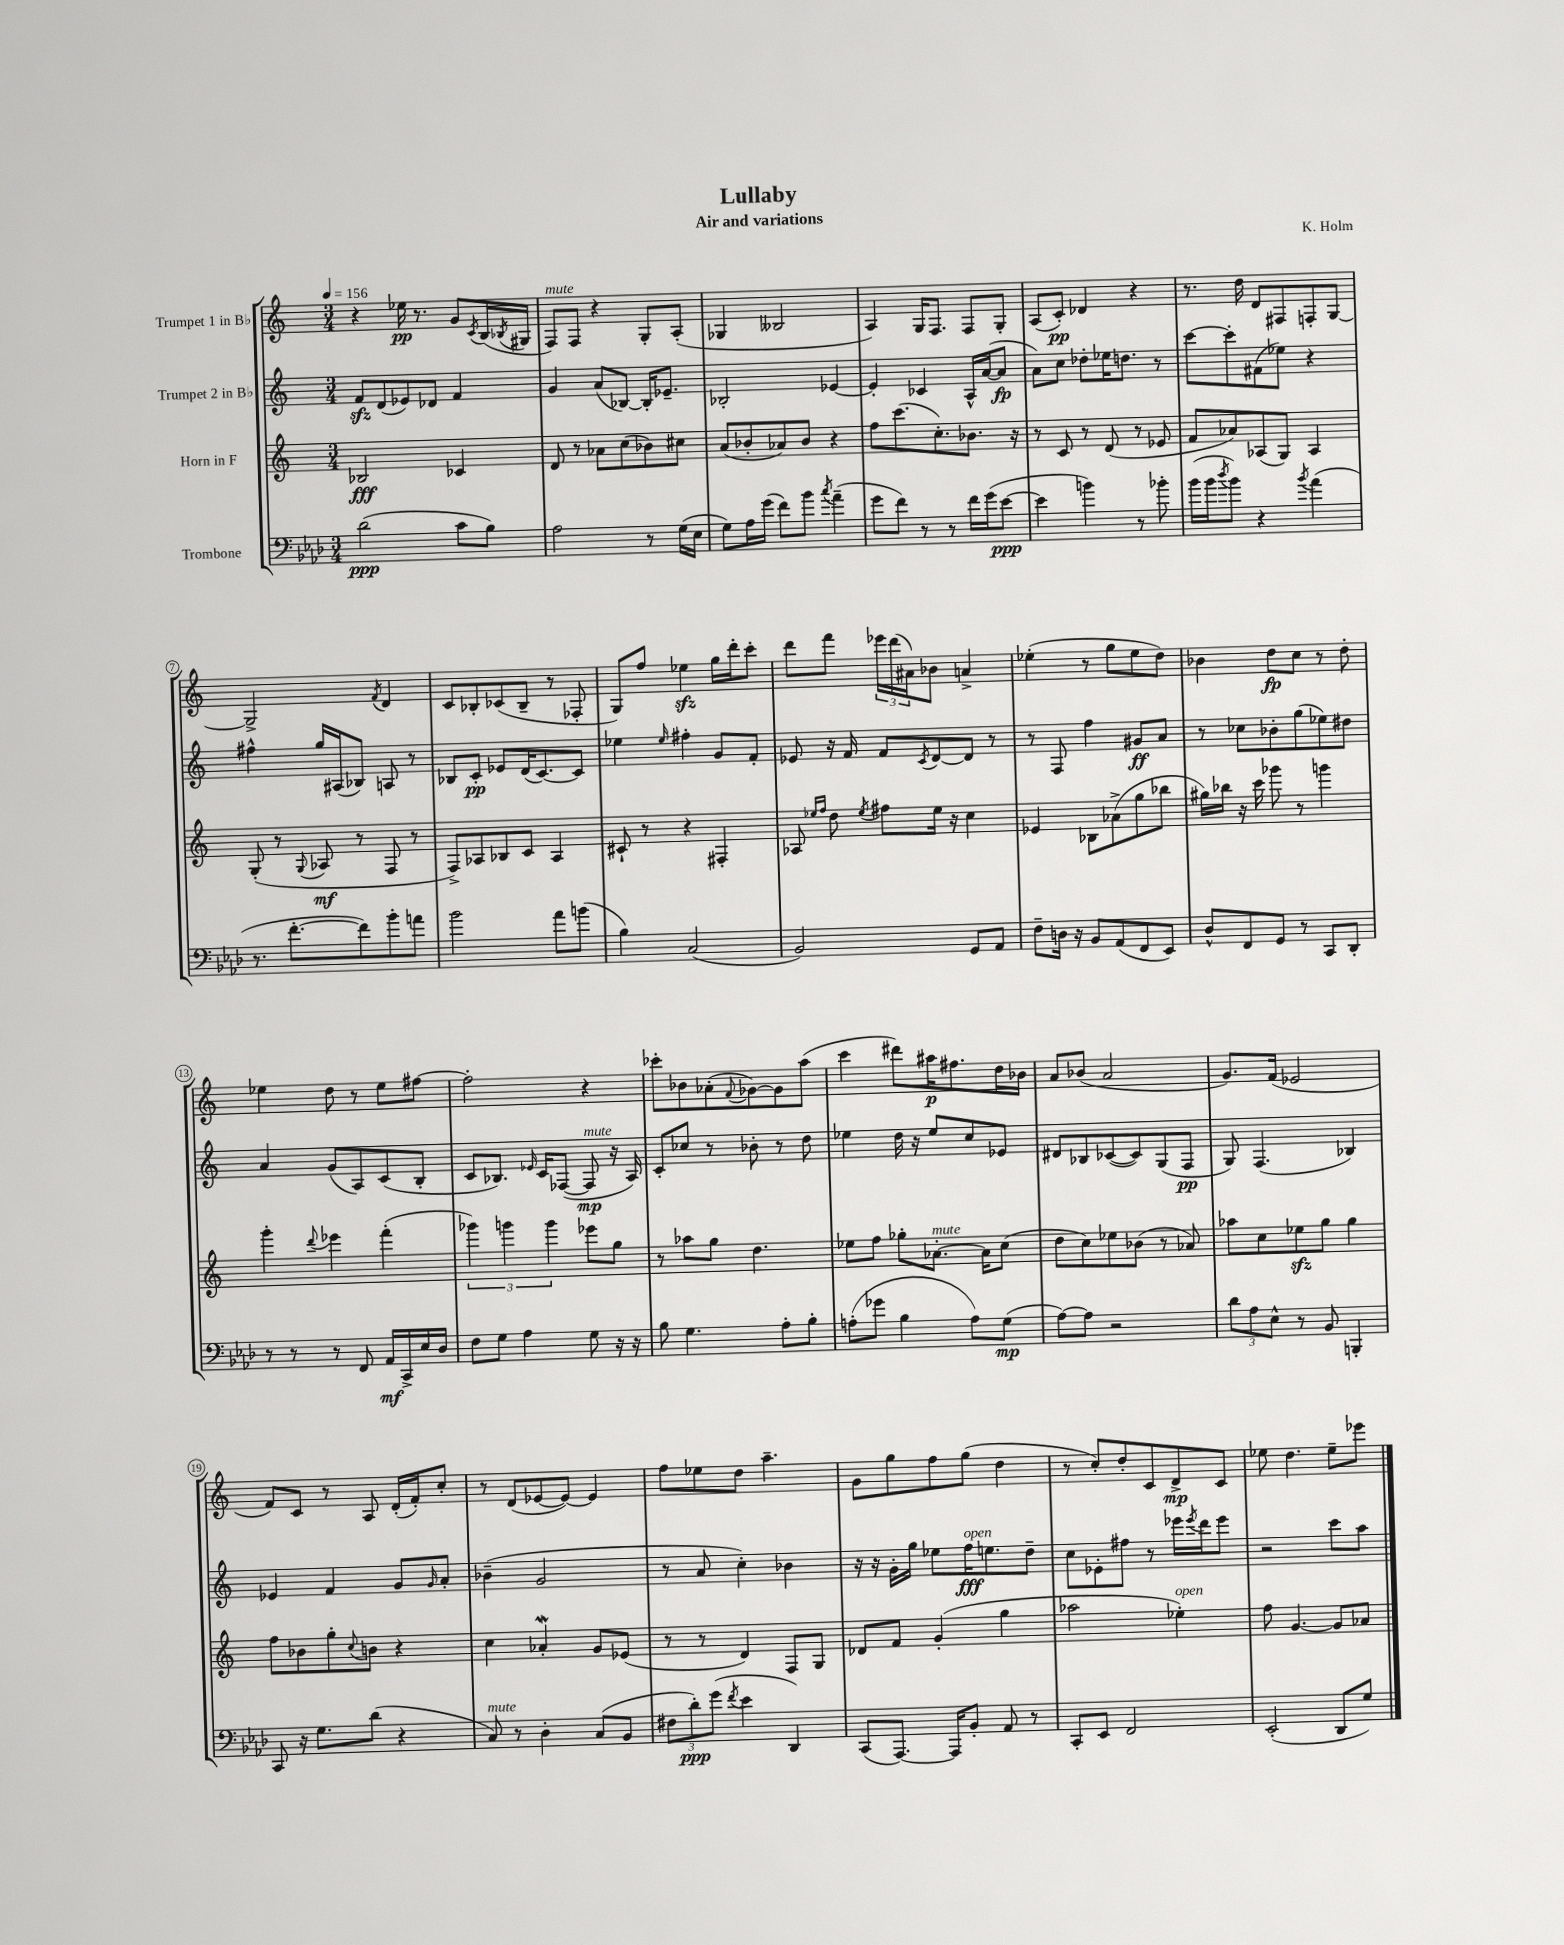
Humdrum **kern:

**kern	**kern	**kern	**kern
*staff4	*staff3	*staff2	*staff1
*clefF4	*clefG2	*clefG2	*clefG2
*k[b-e-a-d-]	*k[]	*k[]	*k[]
*M3/4	*M3/4	*M3/4	*M3/4
*MM156	*MM156	*MM156	*MM156
(2d-\	2B-/	8f/L	4r
.	.	(8d/	.
.	.	8e-/)	16ee-\
.	.	.	8.r
.	.	8d-/J	.
8c\L	4c-/	4f/	8g/L
.	.	.	8qc/
8B-\J)	.	.	(16B/L
.	.	.	8qB-/
.	.	.	16G#/JJ
=	=	=	=
2A-\	8d/	4g/	8F/L)
.	8r	.	8F/J
.	8a-\L	(8a/L	4r
.	(8cc\	[8B-/J)	.
8r	8b-\)	16B-'/]LK	8G'/L
.	.	8.e-~/J	.
(16G\LL	8cc#\J	.	(8A'/J
16E-\JJ	.	.	.
=	=	=	=
8G\L)	(8a/L	2B-'/	4G-/
16A-\L	8b-'/	.	.
(16g\JJ	.	.	.
8f\L)	8a-/)	.	2B--/
8b-\J	8b-/J	.	.
8qcc/	.	.	.
(4a-~\	4r	[4e-/	.
=	=	=	=
8g\L	8ff\L	4e-'/]	4A/)
8f\J)	(8.ccc\	.	.
8r	.	4c-/	16G/LK
.	8.cc'\)	.	8.F/J
8r	.	.	.
16f\LL	8.b-\J	16A^^/LL	8F/L
(16g\J	.	([16a/J	.
[8e-\J	.	8a/]J	8G'/J
.	16r	.	.
=	=	=	=
4e-\]	8r	8a\L)	(8A/L
.	8c/	8cc\J	8c'/J)
4b\)	8r	8dd-'\L	4d-/
.	(8d/	16ee-\K	.
.	.	8.dd\J	.
8r	8r	.	4r
8b-'\	8e-/	8r	.
=	=	=	=
(16b-\LL	8f/L	[8ccc\L	8.r
16b-\J	.	.	.
8qdd-/	.	.	.
8b-\J)	8a-/)	8ccc'\]	.
.	.	.	16dd\
4r	(8A-/	(8f#\	8d/L
.	8G/J)	8ee-\J)	8F#/
8qb-/	.	.	.
(4a-\	4A-/	4r	8F'/
.	.	.	[8G/J
=	=	=	=
8.r	(8G'/	4ff#^^\	2G^/]
.	8r	.	.
[8.f'\L	.	.	.
.	8qqG/	.	.
.	8A-/	16gg/LL	.
.	.	(16A#/J	.
8f\])	8r	8B-/J)	.
.	.	.	8qf/
8b-'\	8F/	8A/	4d/
8a\J	8r	8r	.
=	=	=	=
2b-\	8F^/L)	8B-/L	8c/L
.	8A-/	8c'/J	8B-'/
.	8B-/	8e-/L	(8c-/
.	8c/J	(16d/K	8B-~/J
.	.	[8.c/)	.
8a-\L	4A-/	.	8r
(8b\J	.	8c/]J	8F-'/
=	=	=	=
4B-\)	8c#`/	4ee-\	8G/L)
.	8r	.	8ff/J
.	.	16qqee-/	.
(2C/	4r	4ff#'\	4ee-\
.	4F#'/	8g/L	16gg\LL
.	.	.	16ddd'\J
.	.	8f'/J	8ccc'\J
=	=	=	=
2BB-/)	8A-/	8e-/	8ddd\L
.	16qqee-/LL	.	.
.	16qqff/JJ	.	.
.	8dd\	16r	8fff\J
.	.	16f/	.
.	8qee-/	.	.
.	8ff#\L	8f/L	24eee-\LL
.	.	.	(24ddd\
.	.	.	24a#\J)
.	.	8qc/	.
.	16ee-\Jk	[8d/	8b-\J
.	16r	.	.
8GG/L	4cc\	8d/]J	4a^/
8AA-/J	.	8r	.
=	=	=	=
8F~\L	4e-/	8r	(4ee-'\
16D\Jk	.	8F/	.
16r	.	.	.
8BB-/L	8B-\L	4ff\	8r
(8AA-/	(8a-^\	.	8gg\L
8FF/	8gg\	8g#/L	8ee-\
8EE-/J)	8bb-\J	8a/J	8dd\J)
=	=	=	=
8D-^^/L	16gg#\LL)	8r	4b-\
.	16bb-\JJ	.	.
8FF/	16r	8cc-\L	.
.	16ccc\	.	.
8GG/J	8ggg-\	8b-'\	8dd\L
8r	8r	(8gg\	8cc\J
8CC/L	4ggg\	8ee-\)	8r
8DD-'/J	.	8dd#\J	8dd'\
=	=	=	=
8r	4ggg'\	4a/	4ee-\
8r	.	.	.
.	8qqddd/	.	.
8r	4eee-\	(8g/L	8dd\
8FF/	.	8A/)	8r
16AA-/LL	(4fff'\	(8c/	8ee-\L
16CC^/	.	.	.
16E-/	.	8B'/J	[8ff#\J
16D-/JJ	.	.	.
=	=	=	=
8F\L	6ggg-\)	8c/L	2ff#'\]
8G\J	.	8.B-/J)	.
.	6ggg\	.	.
4A-\	.	.	.
.	.	16qqe-/	.
.	.	16c/LK	.
.	6ggg\	.	.
.	.	([8F-/J	.
8G\	8eee-\L	8F-/]	4r
16r	8gg\J	16r	.
16r	.	16A/)	.
=	=	=	=
8B-\	8r	8c'/L	8ccc-'\L
4.G\	8aa-\L	8cc-/J	8b-\
.	8gg\J	8r	(8a-'\
.	.	.	8qqf/
.	4.dd\	8b-'\	[8g-\)
8A-'\L	.	8r	8g-\]
8B-'\J	.	8dd\	(8aa\J
=	=	=	=
(8A'\L	8ee-\L	4ee-\	4ccc\
8g-\J	8ff\J	.	.
4B-\	8gg-'\L	16dd\	8ddd#\L)
.	.	16r	.
.	[8.a-'\J	8ee-/L	16aa#\K
.	.	.	8.ff#\
8A\L)	.	8cc/	.
.	16a-\]LK	.	.
(8G\J	(8cc\J	8e-/J	16dd\L
.	.	.	16b-\JJ
=	=	=	=
[8A-\L)	8dd\L	8d#/L	8a/L
8A-\]J	8cc\)	8B-/	(8b-/J
2r	8ee-\	([8c-/	2a/
.	(8b-\J	8c-/])	.
.	8r	(8G/	.
.	8a-/)	8F/J	.
=	=	=	=
12d-\L	8aa-\L	8G/)	8.g/L)
12A-\	.	.	.
.	8cc\	(4.F/	.
12E-^^\J	.	.	.
.	.	.	(16f/Jk
8r	8ee-\	.	2e-/
8BB-/	8gg\J	.	.
4BBB'/	4gg\	4B-/)	.
=	=	=	=
8CC/	8ff\L	4e-/	8f/L)
16r	8b-\	.	8c/J
8.G\L	.	.	.
.	8gg'\	4f/	8r
.	8qqcc/	.	.
(8d-\J	8b\J	.	8A/
4r	4r	8g/L	(16d'/LL
.	.	.	16f'/J)
.	.	16qqg/	.
.	.	8a'/J	8cc'/J
=	=	=	=
8C/)	4cc\	(4b-~\	8r
8r	.	.	(8d/L
4D-'\	4a-'/	2g/	[8e-/
.	.	.	8e-/_J)
(8C/L	8g/L	.	4e-/]
8BB-/J	(8e-/J	.	.
=	=	=	=
12F#\L	8r	8r	8ff\L
12d-'\)	.	.	.
.	8r	8a/	8ee-\
(12g\J	.	.	.
8qf/	.	.	.
4e-\	4d/)	4cc'\)	8dd\J
.	.	.	4.aa~\
4DD-/)	8F/L	4b-\	.
.	8G/J	.	.
=	=	=	=
(8CC/L	8d-/L	16r	8g\L
.	.	16r	.
[8.AAA-/J)	8f/J	16g'\LL	8gg\
.	.	16gg\JJ	.
.	(4g'/	8ee-\L	8ff\
16AAA-/]LK	.	.	.
8BB-'/J	.	16ff\K	(8gg\J
.	.	8.ee\	.
8AA-/	4gg\	.	4dd\
8r	.	8dd~\J	.
=	=	=	=
8CC'/L	2aa-\	8cc\L	8r
8EE-/J	.	8e-'\	8cc'/L)
2FF/	.	8ff#\J	8dd'/
.	.	8r	8c/
.	4ee-'\)	16eee-\LL	8d^/
.	.	8qeee-/	.
.	.	16ddd\J	.
.	.	8eee-\J	8c/J
=	=	=	=
(2EE-'/	8ff\	2r	8ee-\
.	[4.g/	.	4.dd\
8DD-/L	8g/]L	8ccc\L	8ee-~\L
8G/J)	8a-/J	8aa\J	8eee-\J
==	==	==	==
*-	*-	*-	*-
